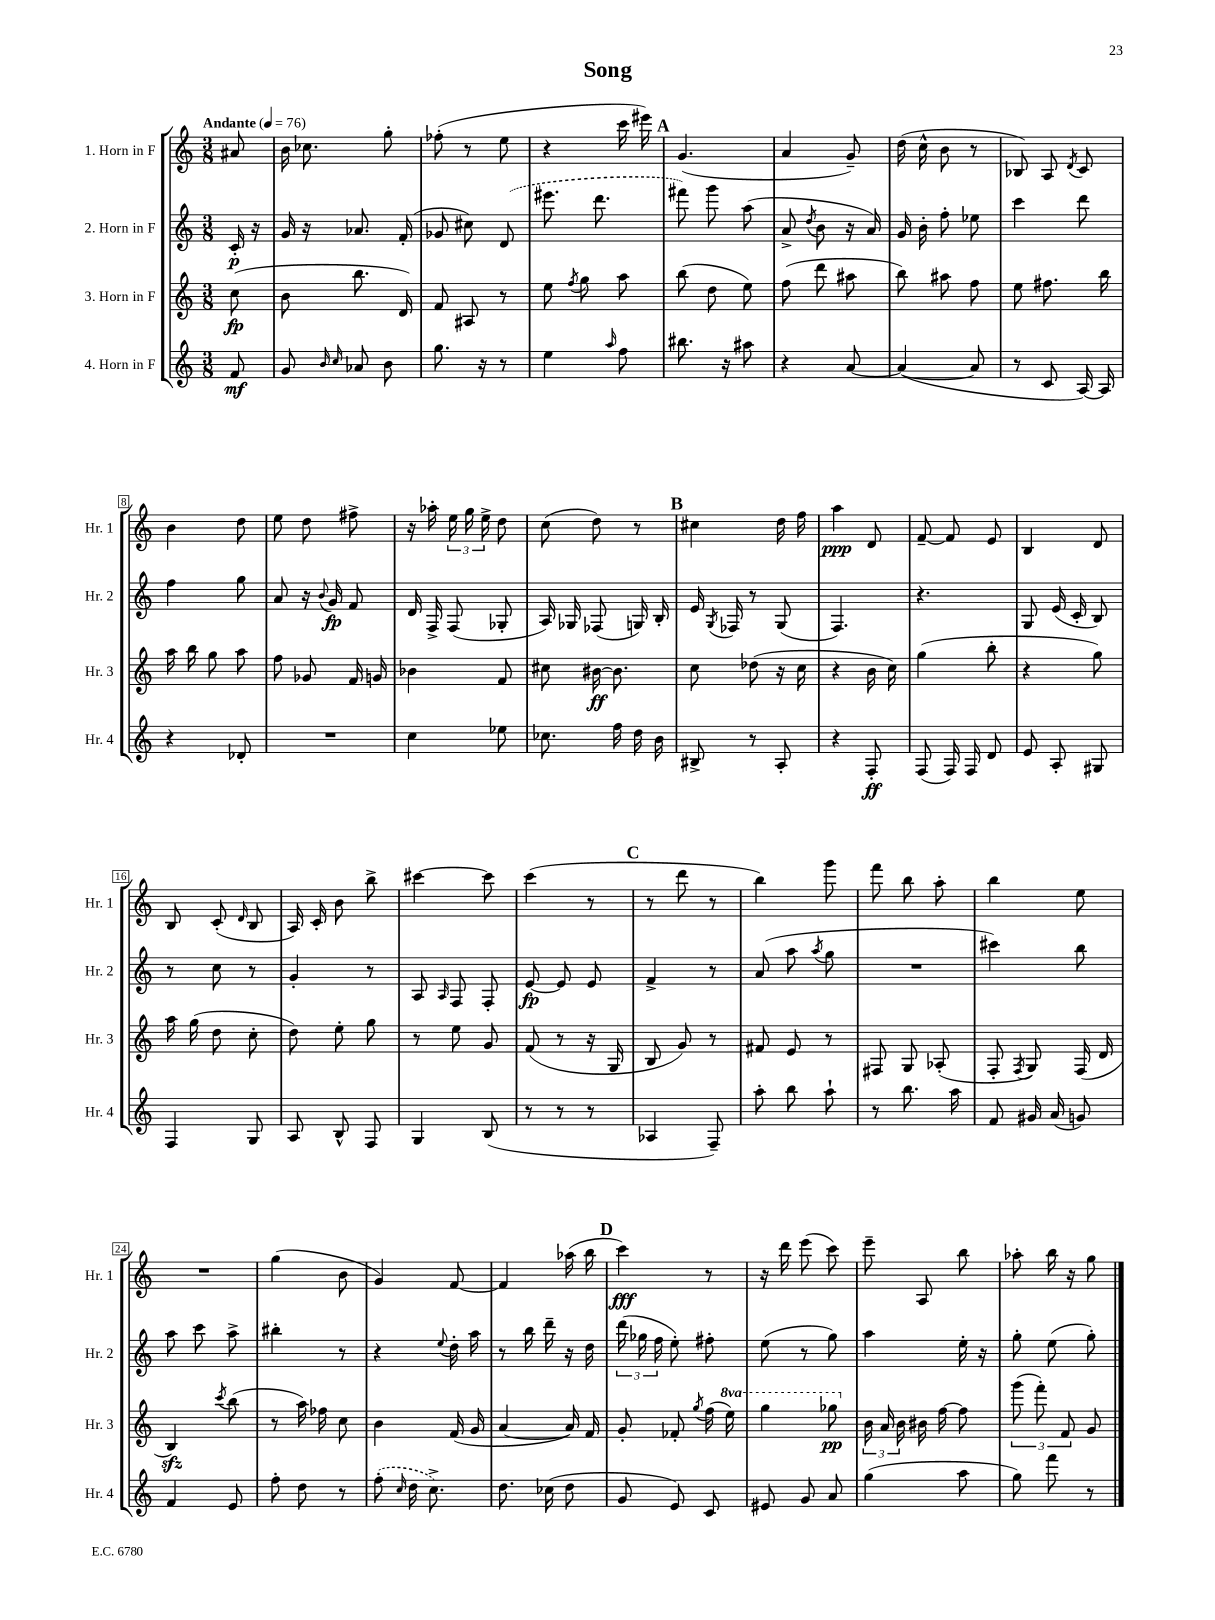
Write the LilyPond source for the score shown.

\header { title = "Song" }
<<
\new StaffGroup <<
\new Staff = "s0" \with { instrumentName = "1. Horn in F" shortInstrumentName = "Hr. 1" } {
    \clef treble \key c \major \numericTimeSignature \time 3/8 \partial 8 \tempo "Andante" 4 = 76
    \autoBeamOff ais'8 |
    b'16 ces''8. g''8-. |
    fes''8-.( r8 e''8 |
    r4 c'''16 eis'''16) |
    \mark \markup { \bold "A" } g'4.( |
    a'4 g'8--) |
    d''16( c''16-^ b'8 r8 |
    bes8) a8 \acciaccatura { d'8 } c'8 |
    b'4 d''8 |
    e''8 d''8 fis''8-> |
    r16 aes''16-. \tuplet 3/2 { e''16 g''16 e''16-> } d''8 |
    c''8( d''8) r8 |
    \mark \markup { \bold "B" } cis''4 d''16 f''16 |
    a''4\ppp d'8 |
    f'8~-- f'8 e'8 |
    b4 d'8 |
    b8 c'8-.( \grace { d'16 } b8 |
    a16) c'16-. b'8 b''8-> |
    cis'''4~ cis'''8 |
    c'''4( r8 |
    \mark \markup { \bold "C" } r8 d'''8 r8 |
    b''4) g'''8 |
    f'''8 b''8 a''8-. |
    b''4 e''8 |
    R4. |
    g''4( b'8 |
    g'4) f'8~ |
    f'4 aes''16( b''16 |
    \mark \markup { \bold "D" } c'''4\fff) r8 |
    r16 d'''16 e'''8( c'''8) |
    e'''8-- a8 b''8 |
    aes''8-. b''16 r16 g''8 \bar "|." |
}
\new Staff = "s1" \with { instrumentName = "2. Horn in F" shortInstrumentName = "Hr. 2" } {
    \clef treble \key c \major \numericTimeSignature \time 3/8 \partial 8
    \autoBeamOff c'16-.\p r16 |
    g'16 r16 aes'8. f'16-.( |
    ges'8 cis''8) \once \slurDashed d'8( |
    eis'''8. d'''8. |
    \mark \markup { \bold "A" } fis'''8) g'''8 a''8( |
    a'8-> \acciaccatura { d''8 } b'8 r16 a'16) |
    g'16 b'16-. f''8-. ees''8 |
    c'''4 d'''8 |
    f''4 g''8 |
    a'8 r16 \appoggiatura { b'8 } g'16\fp f'8 |
    d'16 f16-> f8( ges8-. |
    a16) ges16 fes8( g16) b16-. |
    \mark \markup { \bold "B" } e'16 \acciaccatura { g8 } fes16 r8 g8( |
    f4.) |
    r4. |
    g8 e'16( c'16-. b8) |
    r8 c''8 r8 |
    g'4-. r8 |
    a8 \grace { a16 } f8 f8-. |
    e'8~\fp e'8 e'8 |
    \mark \markup { \bold "C" } f'4-> r8 |
    a'8( a''8 \acciaccatura { a''8 } g''8 |
    R4. |
    cis'''4) b''8 |
    a''8 c'''8 a''8-> |
    bis''4-. r8 |
    r4 \appoggiatura { e''8 } d''16-. a''16 |
    r8 b''16 d'''16-- r16 d''16 |
    \mark \markup { \bold "D" } \tuplet 3/2 { d'''16( ges''16 f''16 } e''8-.) fis''8-. |
    e''8( r8 g''8) |
    a''4 e''16-. r16 |
    g''8-. e''8( g''8-.) \bar "|." |
}
\new Staff = "s2" \with { instrumentName = "3. Horn in F" shortInstrumentName = "Hr. 3" } {
    \clef treble \key c \major \numericTimeSignature \time 3/8 \set Staff.ottavationMarkups = #ottavation-simple-ordinals \partial 8
    \autoBeamOff c''8\fp( |
    b'8 b''8. d'16) |
    f'8 ais8 r8 |
    e''8 \acciaccatura { f''8 } g''8 a''8 |
    \mark \markup { \bold "A" } b''8( d''8 e''8) |
    f''8( d'''8 ais''8 |
    b''8) ais''8 f''8 |
    e''8 fis''8. b''16 |
    a''16 b''16 g''8 a''8 |
    f''8 ges'8 f'16 g'16 |
    bes'4 f'8 |
    cis''8 bis'16~\ff bis'8. |
    \mark \markup { \bold "B" } c''8 des''8( r16 c''16 |
    r4 b'16 c''16) |
    g''4( b''8-. |
    r4 g''8) |
    a''16 g''16( d''8 c''8-. |
    d''8) e''8-. g''8 |
    r8 e''8 g'8 |
    f'8( r8 r16 g16 |
    \mark \markup { \bold "C" } b8 g'8) r8 |
    fis'8 e'8 r8 |
    fis8 g8 aes8-.( |
    f8-. \acciaccatura { f8 } g8) f16( d'16 |
    b4\sfz) \acciaccatura { c'''8 } b''8( |
    r8 a''16) fes''16 c''8 |
    b'4 f'16( g'16 |
    a'4~ a'16) f'16 |
    \mark \markup { \bold "D" } g'8-. fes'8-. \acciaccatura { g''8 } f''16( \ottava #1 e'''16) |
    g'''4 ges'''8\pp \ottava #0 |
    \tuplet 3/2 { b'16 a'16 b'16 } bis'16 f''16~ f''8 |
    \tuplet 3/2 { g'''8( f'''8-.) f'8 } g'8 \bar "|." |
}
\new Staff = "s3" \with { instrumentName = "4. Horn in F" shortInstrumentName = "Hr. 4" } {
    \clef treble \key c \major \numericTimeSignature \time 3/8 \partial 8
    \autoBeamOff f'8\mf |
    g'8 \grace { b'16 c''16 } aes'8 b'8 |
    g''8. r16 r8 |
    e''4 \grace { a''16 } f''8 |
    \mark \markup { \bold "A" } bis''8. r16 ais''8 |
    r4 a'8~ |
    a'4~( a'8 |
    r8 c'8 a16~) a16 |
    r4 des'8-. |
    R4. |
    c''4 ees''8 |
    ces''8. f''16 d''16 b'16 |
    \mark \markup { \bold "B" } bis8-> r8 a8-. |
    r4 f8-.\ff |
    f8( f16) f16 d'8 |
    e'8 a8-. gis8 |
    f4 g8 |
    a8 b8-^ f8 |
    g4 b8( |
    r8 r8 r8 |
    \mark \markup { \bold "C" } aes4 f8--) |
    a''8-. b''8 a''8-! |
    r8 b''8. a''16 |
    f'8 gis'16 a'16( g'8) |
    f'4 e'8 |
    f''8-. d''8 r8 |
    \once \slurDashed f''8-.( \grace { c''16 } d''16 c''8.->) |
    d''8. ces''16( d''8 |
    \mark \markup { \bold "D" } g'8 e'8) c'8 |
    eis'8 g'8 a'8 |
    g''4( a''8 |
    g''8) f'''8 r8 \bar "|." |
}
>>
>>
\layout { \context { \Score \override BarNumber.stencil = #(make-stencil-boxer 0.1 0.3 ly:text-interface::print) } }
